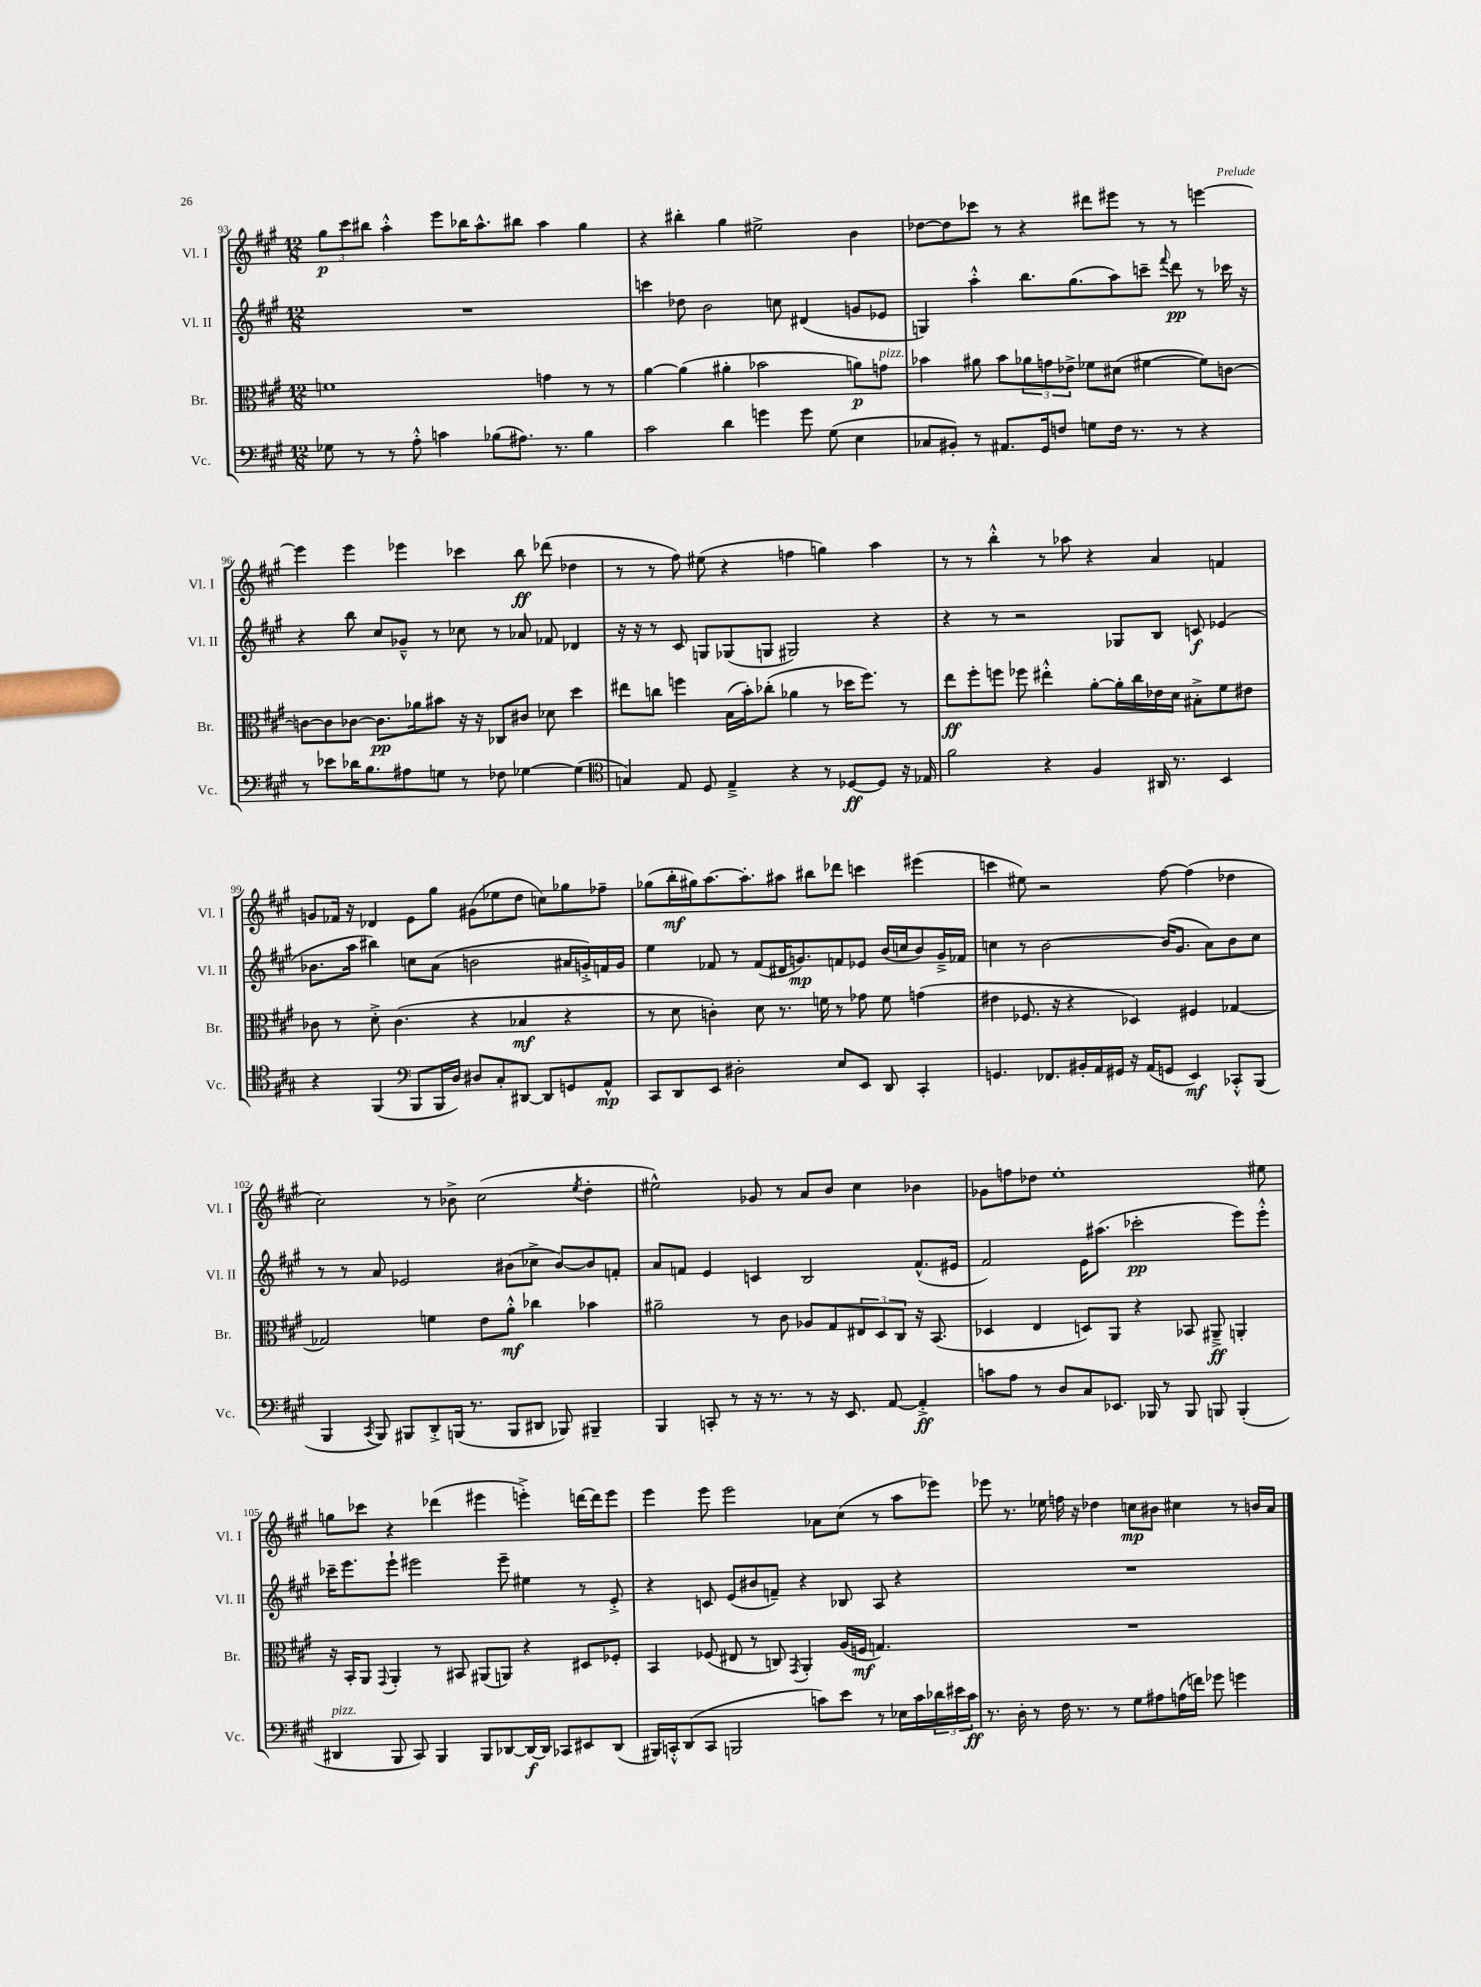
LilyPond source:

<<
\new StaffGroup <<
\new Staff = "s0" \with { instrumentName = "Vl. I" shortInstrumentName = "Vl. I" } {
    \clef treble \key a \major \numericTimeSignature \time 12/8
    \tuplet 3/2 { gis''8\p cis'''8 bis''8 } a''4-.-^ e'''8 bes''16 a''8.-^ bis''8 a''4 gis''4 |
    r4 bis''4-. gis''4 eis''2-> b'4 |
    des''8~ des''8 ces'''8 r8 r4 dis'''8 eis'''8 r8 r8 e'''4~ |
    e'''4 e'''4 ees'''4 ces'''4 b''8\ff des'''8( des''4 |
    r8 r8 fis''8) eis''8( r4 f''4 g''4) a''4 |
    r8 r8 b''4-.-^ r8 aes''8 r4 a'4 f'4 |
    g'8 fes'16 r16 des'4 e'8 gis''8 gis'8( ees''8 d''8 c''8) ges''8 fes''8-- |
    ges''8( b''16-.\mf gis''16) a''8.~ a''8.-. ais''8 bis''8 des'''8 c'''4 eis'''4( |
    c'''4 eis''8) r2 fis''8~ fis''4( des''4 |
    cis''2) r8 bes'8-> cis''2( \acciaccatura { e''8 } d''4-. |
    eis''2-^) ges'8 r8 a'8 b'8 cis''4 bes'4 |
    ges'8 f''8 des''8 e''1-. eis''8 |
    g''8 ces'''8 r4 des'''4( eis'''4 e'''4-.->) d'''16~ d'''16 e'''8 |
    e'''4 e'''8 e'''2 aes'8 cis''8( r8 a''8 ees'''8) |
    ees'''8 r8. ees''16 f''16 r16 des''4 c''8\mp bis'8 cis''4 r8 b'16 a'16 \bar "|." |
}
\new Staff = "s1" \with { instrumentName = "Vl. II" shortInstrumentName = "Vl. II" } {
    \clef treble \key a \major \numericTimeSignature \time 12/8
    R1. |
    c'''4 des''8 b'2 c''8 dis'4( g'8 ees'8 |
    g4) a''4-.-^ b''8. gis''8.( a''8) c'''8-- \appoggiatura { fis'''8 } d'''8\pp r8 ces'''16 r16 |
    r4 b''8 cis''8 ges'8---^ r8 ces''8 r8 aes'8 fes'8 des'4 |
    r16 r16 r8 cis'8 g8 ges8( g8 gis2) r4 |
    r4 r8 r2 ges8 b8 c'8\f ees'4( |
    bes'8. a''16 bis''4) c''8 a'8( b'2 ais'16 g'16-.->) f'16 g'16 |
    e''4 fes'8 r8 fes'8( dis'16 g'8.\mp) f'8 ees'8 b'16( c''16 b'8) g'16---> fes'16 |
    c''4 r8 b'2~ b'16( gis'8. a'8) b'8 c''8 |
    r8 r8 a'8 ees'2 bis'8( ces''8-> bis'8~) bis'8 f'8-. |
    a'8 f'8 e'4 c'4 b2 f'8.-^( eis'16 |
    fis'2) e'16 ais''8.( ces'''2-.\pp e'''8) e'''8-.-^ |
    ces'''16-- e'''8. e'''8-! eis'''2 eis'''8-- eis''4 r8 e'8-.-> |
    r4 c'8 e'8( bis'8 f'8--) r4 bes8 a8 r4 |
    R1. \bar "|." |
}
\new Staff = "s2" \with { instrumentName = "Br." shortInstrumentName = "Br." } {
    \clef alto \key a \major \numericTimeSignature \time 12/8
    f'1 g'4 r8 r8 |
    a'4~ a'4( ais'4-. bes'2 a'8\p) g'8^\markup { \italic "pizz." } |
    bes'4 ais'8 bes'8 \tuplet 3/2 { aes'8 g'8 ees'8-> } fes'8 dis'8( fis'4~ fis'8) c'8~ |
    c'8~ c'8 ces'8~ ces'8.\pp aes'16 bis'8 r16 r16 ces8 cis'8 des'8 d''4 |
    eis''8 c''8 f''4 b16( b'16-.) ces''8-.( aes'4 r8 des''16 f''8.) r8 |
    e''8\ff fis''8-. f''8 fes''8 eis''4-.-^ a'8~-. a'16-. cis''16 ees'16 d'16 bis8-.-> fis'8 eis'8 |
    ces'8 r8 d'8-.-> ces'4.( r4 bes4\mf r4 |
    r8 d'8 c'4-.) d'8 r8. f'16 r8 ges'8 f'8 g'4( |
    eis'4 fes8. r16 r4 des4) fis4 ges4~ |
    ges2 f'4 e'8 a'8-.-^\mf ces''4 bes'4 |
    ais'2-- r8 cis'8 aes8 gis8 \tuplet 3/2 { eis8 d8 cis8 } r16 b,8.( |
    des4 e4 d8) a,8 r4 bes,8 ais,8--->\ff a,4-. |
    r16 b,16-. a,8 \appoggiatura { gis,8 } a,4-. r8 bis,8 ais,8( a,8) r4 dis8 fes8-. |
    b,4 fes8( eis8 r8 c8) \acciaccatura { gis,8 } a,4-. a16( f16\mf g4.) |
    R1. \bar "|." |
}
\new Staff = "s3" \with { instrumentName = "Vc." shortInstrumentName = "Vc." } {
    \clef bass \key a \major \numericTimeSignature \time 12/8
    ges8 r8 r8 a8-.-^ c'4 bes8( ais8.) r8. bes4 |
    cis'2 d'4 g'4 g'8 gis8( e4 |
    ces8 bis,8-.) r8 ais,8. gis,16 f8 g8 f16 r8. r8 r4 |
    r8 ees'8 des'16 b8. ais8 g8 r8 fes8 ges4~ ges4( |
    \clef tenor g4) e8 d8 e4---> r4 r8 des8~\ff des8 r16 ees16 |
    fis'2 r4 fis4 ais,16 r8. b,4 |
    r4 fis,4( \clef bass b,,8 b,,16 d16) dis8 cis8-. dis,8~ dis,8 g,8 a,8-^\mp |
    cis,8 d,8 e,8 dis2-. e8 e,8 d,8 cis,4-. |
    g,4. fes,8. bis,16-. a,16 gis,16 r16 a,16( g,8 e,4\mf) ces,8-.-^ b,,8( |
    b,,4 \acciaccatura { cis,8 } b,,8) bis,,8 d,8-.-> b,,16( r8. b,,8 dis,8 bes,,8) bis,,4-- |
    b,,4 c,8-. r8 r16 r8. r8 r16 e,8. a,8~ a,4-.->\ff |
    c'8 a8 r8 d8 cis8 ees,8. bes,,16 r8 bes,,8 b,,8 b,,4-.( |
    dis,4^\markup { \italic "pizz." } b,,8 cis,8) b,,4 b,,8 des,8~ des,16~\f des,16 ces,8 eis,8 des,8( |
    bis,,16) c,16-.-^ d,8( c,8 b,,2 c'8) e'8 r8 ees16 c'16 \tuplet 3/2 { des'16 eis'16 c'16\ff } |
    r8. d16-. r8 fis16 r8. r8 gis8 ais8 a16( f'16) ges'8 g'4 \bar "|." |
}
>>
>>
\layout { \context { \Score currentBarNumber = #93 } }
